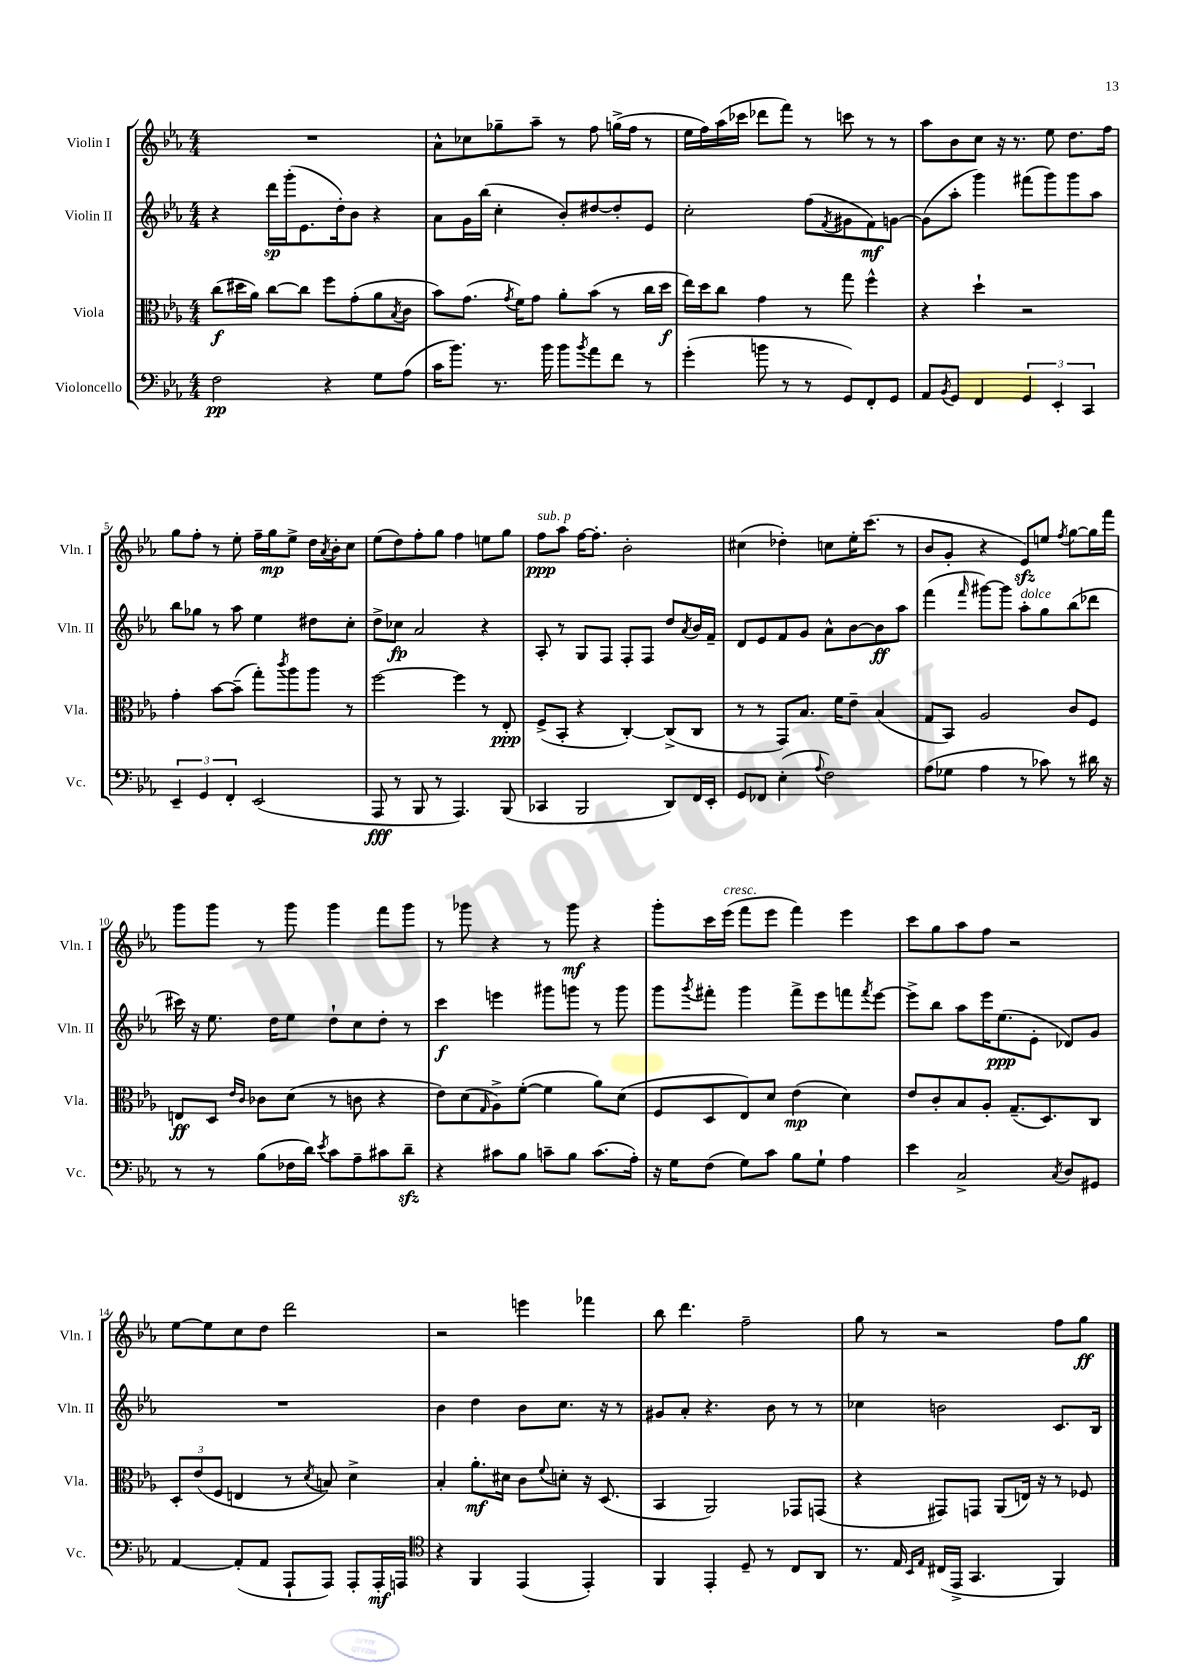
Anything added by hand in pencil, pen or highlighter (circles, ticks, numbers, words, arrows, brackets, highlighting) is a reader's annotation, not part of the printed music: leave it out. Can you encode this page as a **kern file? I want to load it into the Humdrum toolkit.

**kern	**dynam	**kern	**dynam	**kern	**dynam	**kern	**dynam
*part4	*part4	*part3	*part3	*part2	*part2	*part1	*part1
*staff4	*staff4	*staff3	*staff3	*staff2	*staff2	*staff1	*staff1
*I"Violoncello	*	*I"Viola	*	*I"Violin II	*	*I"Violin I	*
*I'Vc.	*	*I'Vla.	*	*I'Vln. II	*	*I'Vln. I	*
*clefF4	*	*clefC3	*	*clefG2	*	*clefG2	*
*k[b-e-a-]	*	*k[b-e-a-]	*	*k[b-e-a-]	*	*k[b-e-a-]	*
*M4/4	*	*M4/4	*	*M4/4	*	*M4/4	*
=1	=1	=1	=1	=1	=1	=1	=1
2F\	pp	(8cc\L	f	4r	.	1r	.
.	.	16dd#X\L	.	.	.	.	.
.	.	16a-\JJ)	.	.	.	.	.
.	.	[8cc\L	.	16ddd\LL	sp	.	.
.	.	.	.	(16ggg'\J	.	.	.
.	.	8cc\J]	.	8.e-\	.	.	.
4r	.	8ff\L	.	.	.	.	.
.	.	.	.	16dd'\k)	.	.	.
.	.	(8g'\	.	8b-\J	.	.	.
8G\L	.	8a-\	.	4r	.	.	.
.	.	8qB-/	.	.	.	.	.
(8A-\J	.	8c\J	.	.	.	.	.
=2	=2	=2	=2	=2	=2	=2	=2
16c\KL	.	8b-\L)	.	8a-\L	.	8a-^^\L	.
8.b-\J)	.	.	.	.	.	.	.
.	.	(8.g\J	.	16g\L	.	8cc-X\	.
.	.	.	.	(16bb-\JJ	.	.	.
8.r	.	.	.	4cc'\	.	8gg-X~\	.
.	.	8qg/	.	.	.	.	.
.	.	16f\KL)	.	.	.	.	.
.	.	8g\J	.	.	.	8aa-~\J	.
16b-\	.	.	.	.	.	.	.
8b-\L	.	8a-'\L	.	8b-'/L)	.	8r	.
8qb-/	.	.	.	.	.	.	.
8a-\	.	(8b-\J	.	[8dd#X/	.	8ff\	.
8f\J	.	8r	.	8dd#'/]	.	(16ggn^\LL	.
.	.	.	.	.	.	16ff\JJ	.
8r	.	16cc\LL	.	8e-/J	.	8r	.
.	.	16dd\JJ	f	.	.	.	.
=3	=3	=3	=3	=3	=3	=3	=3
(4g'\	.	16ee-\LL)	.	2cc'\	.	16ee-\LL	.
.	.	16dd\J	.	.	.	16ff\)	.
.	.	8cc\J	.	.	.	(16aa-\	.
.	.	.	.	.	.	16ccc-X\JJ	.
8bn\	.	4g\	.	.	.	8ddd-X\L	.
8r	.	.	.	.	.	8fff\J)	.
8r	.	8r	.	(8ff\L	.	8r	.
.	.	.	.	8qf/	.	.	.
8GG/L)	.	8gg\	.	8g#X\	.	8cccn\	.
8FF'/	.	4ff^^\	.	8f\)	mf	8r	.
8GG/J	.	.	.	[8gn\J	.	8r	.
=4	=4	=4	=4	=4	=4	=4	=4
8AA-/L	.	4r	.	(8g\L]	.	8aa-\L	.
8qBB-/	.	.	.	.	.	.	.
8GG/J	.	.	.	8aa-'\J	.	8b-\	.
4FF/	.	4dd`\	.	4ggg\)	.	8cc\J	.
.	.	.	.	.	.	16r	.
.	.	.	.	.	.	8.r	.
6GG/	.	2r	.	(8fff#X\L	.	.	.
.	.	.	.	8ggg\)	.	8ee-\	.
6EE-'/	.	.	.	.	.	.	.
.	.	.	.	8ggg\	.	8.dd\L	.
6CC/	.	.	.	.	.	.	.
.	.	.	.	8aa-\J	.	.	.
.	.	.	.	.	.	16ff\Jk	.
!!LO:LB:g=z
=5	=5	=5	=5	=5	=5	=5	=5
6EE-~/	.	4g'\	.	8bb-\L	.	8gg\L	.
.	.	.	.	8gg-X\J	.	8ff'\J	.
6GG/	.	.	.	.	.	.	.
.	.	[8b-\L	.	8r	.	8r	.
6FF'/	.	.	.	.	.	.	.
.	.	(8b-~\J]	.	8aa-\	.	8ee-'\	.
(2EE-/	.	8gg'\L)	.	4ee-\	.	16ff~\LL	.
.	.	.	.	.	.	16gg\J	mp
.	.	8qccc/	.	.	.	.	.
.	.	8aa-\	.	.	.	8ee-^\J	.
.	.	8aa-\J	.	8dd#X\L	.	16dd\LL	.
.	.	.	.	.	.	8qa-/	.
.	.	.	.	.	.	16b-'\J	.
.	.	8r	.	8cc'\J	.	8cc\J	.
=6	=6	=6	=6	=6	=6	=6	=6
8AAA-/	fff	[2ff\	.	8dd^\L	.	(8ee-\L	.
8r	.	.	.	8cc-X\J	fp	8dd\)	.
8BBB-/	.	.	.	2a-/	.	8ff'\	.
8r	.	.	.	.	.	8gg\J	.
4.AAA-/)	.	4ff\]	.	.	.	4ff\	.
.	.	8r	.	4r	.	8een\L	.
(8BBB-/	.	8E-'/	ppp	.	.	8gg\J	.
=7	=7	=7	=7	=7	=7	=7	=7
!	!	!	!	!	!	!LO:TX:a:i:t=sub. p	!
4CC-X/	.	(8F^/L	.	8A-'/	.	8ff\L	ppp
.	.	8BB-'/J	.	8r	.	8aa-\J	.
2BBB-/	.	4r	.	8G/L	.	[16ff\KL	.
.	.	.	.	.	.	8.ff'\J]	.
.	.	.	.	8F/J	.	.	.
.	.	[4C'/)	.	8F'/L	.	2b-'\	.
.	.	.	.	8F/J	.	.	.
8DD/L)	.	(8C^/L]	.	8dd/L	.	.	.
.	.	.	.	8qa-/	.	.	.
16FF/L	.	8C/J	.	16b-/L	.	.	.
16EE-'/JJ	.	.	.	16f~/JJ	.	.	.
=8	=8	=8	=8	=8	=8	=8	=8
8GG/L	.	8r	.	8d/L	.	(4cc#X\	.
8FF-X/J	.	8r	.	8e-/	.	.	.
(4E-'\	.	8GG/L)	.	8f/	.	4dd-X'\)	.
.	.	8.B-/J	.	8g/J	.	.	.
8qqA-/	.	.	.	.	.	.	.
2F\)	.	.	.	8a-^^\L	.	8ccn\L	.
.	.	16f\KL	.	.	.	.	.
.	.	8e-~\J	.	[8b-\	.	16ee-'\K	.
.	.	.	.	.	.	(8.ccc\J	.
.	.	(4B-/	.	8b-\]	ff	.	.
.	.	.	.	8aa-\J	.	8r	.
=9	=9	=9	=9	=9	=9	=9	=9
(8A-\L	.	8G/L	.	(4fff\	.	8b-/L	.
8G-X\J	.	8BB-/J)	.	.	.	8g'/J	.
.	.	.	.	16qqfff/	.	.	.
4A-\	.	2A-/	.	[8ggg#X\L)	.	4r	.
.	.	.	.	8ggg#\J]	.	.	.
!	!	!	!	!LO:TX:a:i:t=dolce	!	!	!
8r	.	.	.	8aa-'\L	.	8e-zz/L)	.
8c-X\)	.	.	.	8gg\	.	8een/J	.
.	.	.	.	.	.	8qff/	.
8r	.	8c/L	.	(8bb-\	.	[8gg\L	.
16d#X\	.	8F/J	.	8ddd-X\J	.	16gg\L]	.
16r	.	.	.	.	.	16fff\JJ	.
!!LO:LB:g=z
=10	=10	=10	=10	=10	=10	=10	=10
8r	.	8En/L	ff	16ccc#X\)	.	8ggg\L	.
.	.	.	.	16r	.	.	.
8r	.	8D/J	.	8.ee-\	.	8ggg\J	.
.	.	16qqe-/LL	.	.	.	.	.
.	.	16qqc/JJ	.	.	.	.	.
(8B-\L	.	8c-X\L	.	.	.	8r	.
.	.	.	.	16dd\KL	.	.	.
16F-X\L	.	(8d\J	.	8ee-\J	.	8ggg\	.
16d\JJ)	.	.	.	.	.	.	.
8qe-/	.	.	.	.	.	.	.
8c\L	.	8r	.	8dd`\L	.	4ggg\	.
8A-~\	.	8cn\	.	8cc\	.	.	.
8c#X\	.	4r	.	8dd'\J	.	8fff\L	.
8dzz~\J	.	.	.	8r	.	8ggg\J	.
=11	=11	=11	=11	=11	=11	=11	=11
4r	.	8e-\L)	.	4ccc\	f	8r	.
.	.	(8d\	.	.	.	8ggg-X\	.
.	.	16qqG/	.	.	.	.	.
8c#X\L	.	8A-^\)	.	4eeen\	.	4r	.
8B-\J	.	([8f'\J	.	.	.	.	.
8cn~\L	.	4f\]	.	8ggg#X\L	.	8r	.
8B-\J	.	.	.	8gggn\J	.	8ggg-\	mf
(8.c\L	.	8a-\L)	.	8r	.	4r	.
.	.	(8d\J	.	8ggg\	.	.	.
16A-'\Jk)	.	.	.	.	.	.	.
=12	=12	=12	=12	=12	=12	=12	=12
16r	.	8F/L	.	8ggg\L	.	8ggg'\L	.
16G\KL	.	.	.	.	.	.	.
.	.	.	.	8qggg/	.	.	.
(8F\J	.	8D/	.	8fff#X'\J	.	16ccc\L	.
!	!	!	!	!	!	!LO:TX:a:i:t=cresc.	!
.	.	.	.	.	.	(16eee-\JJ	.
8G\L)	.	8E-/)	.	4ggg\	.	8fff\L	.
8c\J	.	8d/J	.	.	.	8eee-\J	.
8B-\L	.	(4e-\	mp	8fff#^\L	.	4fff\)	.
8G`\J	.	.	.	8eee-\	.	.	.
4A-\	.	4d\)	.	8fffn\	.	4eee-\	.
.	.	.	.	8qfff/	.	.	.
.	.	.	.	[8eee-\J	.	.	.
=13	=13	=13	=13	=13	=13	=13	=13
4e-\	.	8e-/L	.	8eee-^\L]	.	8ccc\L	.
.	.	8c'/	.	8bb-\J	.	8gg\	.
2C^/	.	8B-/	.	8aa-\L	.	8aa-\	.
.	.	8A-'/J	.	16eee-\K	.	8ff\J	.
.	.	.	.	(8.ee-\	ppp	.	.
.	.	(8.G~/L	.	.	.	2r	.
.	.	.	.	8e-'\J	.	.	.
.	.	8.D/)	.	.	.	.	.
8qC/	.	.	.	.	.	.	.
8D/L	.	.	.	8d-X/L)	.	.	.
8GG#X/J	.	8C/J	.	8g/J	.	.	.
!!LO:LB:g=z
=14	=14	=14	=14	=14	=14	=14	=14
[4AA-/	.	12D'/L	.	1r	.	[8ee-\L	.
.	.	(12e-/	.	.	.	.	.
.	.	.	.	.	.	8ee-\]	.
.	.	12F/J	.	.	.	.	.
(8AA-'/L]	.	4En/	.	.	.	8cc\	.
8AA-/J	.	.	.	.	.	8dd\J	.
8AAA-`/L	.	8r	.	.	.	2ddd\	.
.	.	8qd/	.	.	.	.	.
8AAA-/J)	.	8Bn/)	.	.	.	.	.
8AAA-'/L	.	4d^\	.	.	.	.	.
16AAA-'/L	mf	.	.	.	.	.	.
16AAAn/JJ	.	.	.	.	.	.	.
=15	=15	=15	=15	=15	=15	=15	=15
*clefC4	*	*	*	*	*	*	*
4r	.	4B-'/	.	4b-\	.	2r	.
4FF/	.	8.a-'\L	mf	4dd\	.	.	.
.	.	16d#X\Jk	.	.	.	.	.
(4EE-/	.	8c\L	.	8b-\L	.	4eeen\	.
.	.	8qqf/	.	.	.	.	.
.	.	8dn'\J	.	8.cc\J	.	.	.
4EE-'/)	.	16r	.	.	.	4fff-X\	.
.	.	(8.D/	.	16r	.	.	.
.	.	.	.	8r	.	.	.
=16	=16	=16	=16	=16	=16	=16	=16
4FF/	.	4BB-/	.	8g#X/L	.	8bb-\	.
.	.	.	.	8a-'/J	.	4.ddd\	.
4EE-'/	.	2AA-/)	.	4.r	.	.	.
8D~/	.	.	.	.	.	2ff~\	.
8r	.	.	.	8b-\	.	.	.
8C/L	.	8GG-X/L	.	8r	.	.	.
8AA-/J	.	(8GGn/J	.	8r	.	.	.
=17	=17	=17	=17	=17	=17	=17	=17
8.r	.	4r	.	4cc-X\	.	8gg\	.
.	.	.	.	.	.	8r	.
16E-/	.	.	.	.	.	.	.
16qqBB-/LL	.	.	.	.	.	.	.
16qqE-/JJ	.	.	.	.	.	.	.
(16C#X/LL	.	8GG#X/L)	.	2bn\	.	2r	.
16EE-^/JJ	.	.	.	.	.	.	.
4.GG/	.	8GGn/J	.	.	.	.	.
.	.	(8AA-/L	.	.	.	.	.
.	.	16En/Jk)	.	.	.	.	.
.	.	16r	.	.	.	.	.
4FF/)	.	8r	.	8.c/L	.	8ff\L	.
.	.	8F-X/	.	.	.	8gg\J	ff
.	.	.	.	16B-/Jk	.	.	.
==	==	==	==	==	==	==	==
*-	*-	*-	*-	*-	*-	*-	*-
